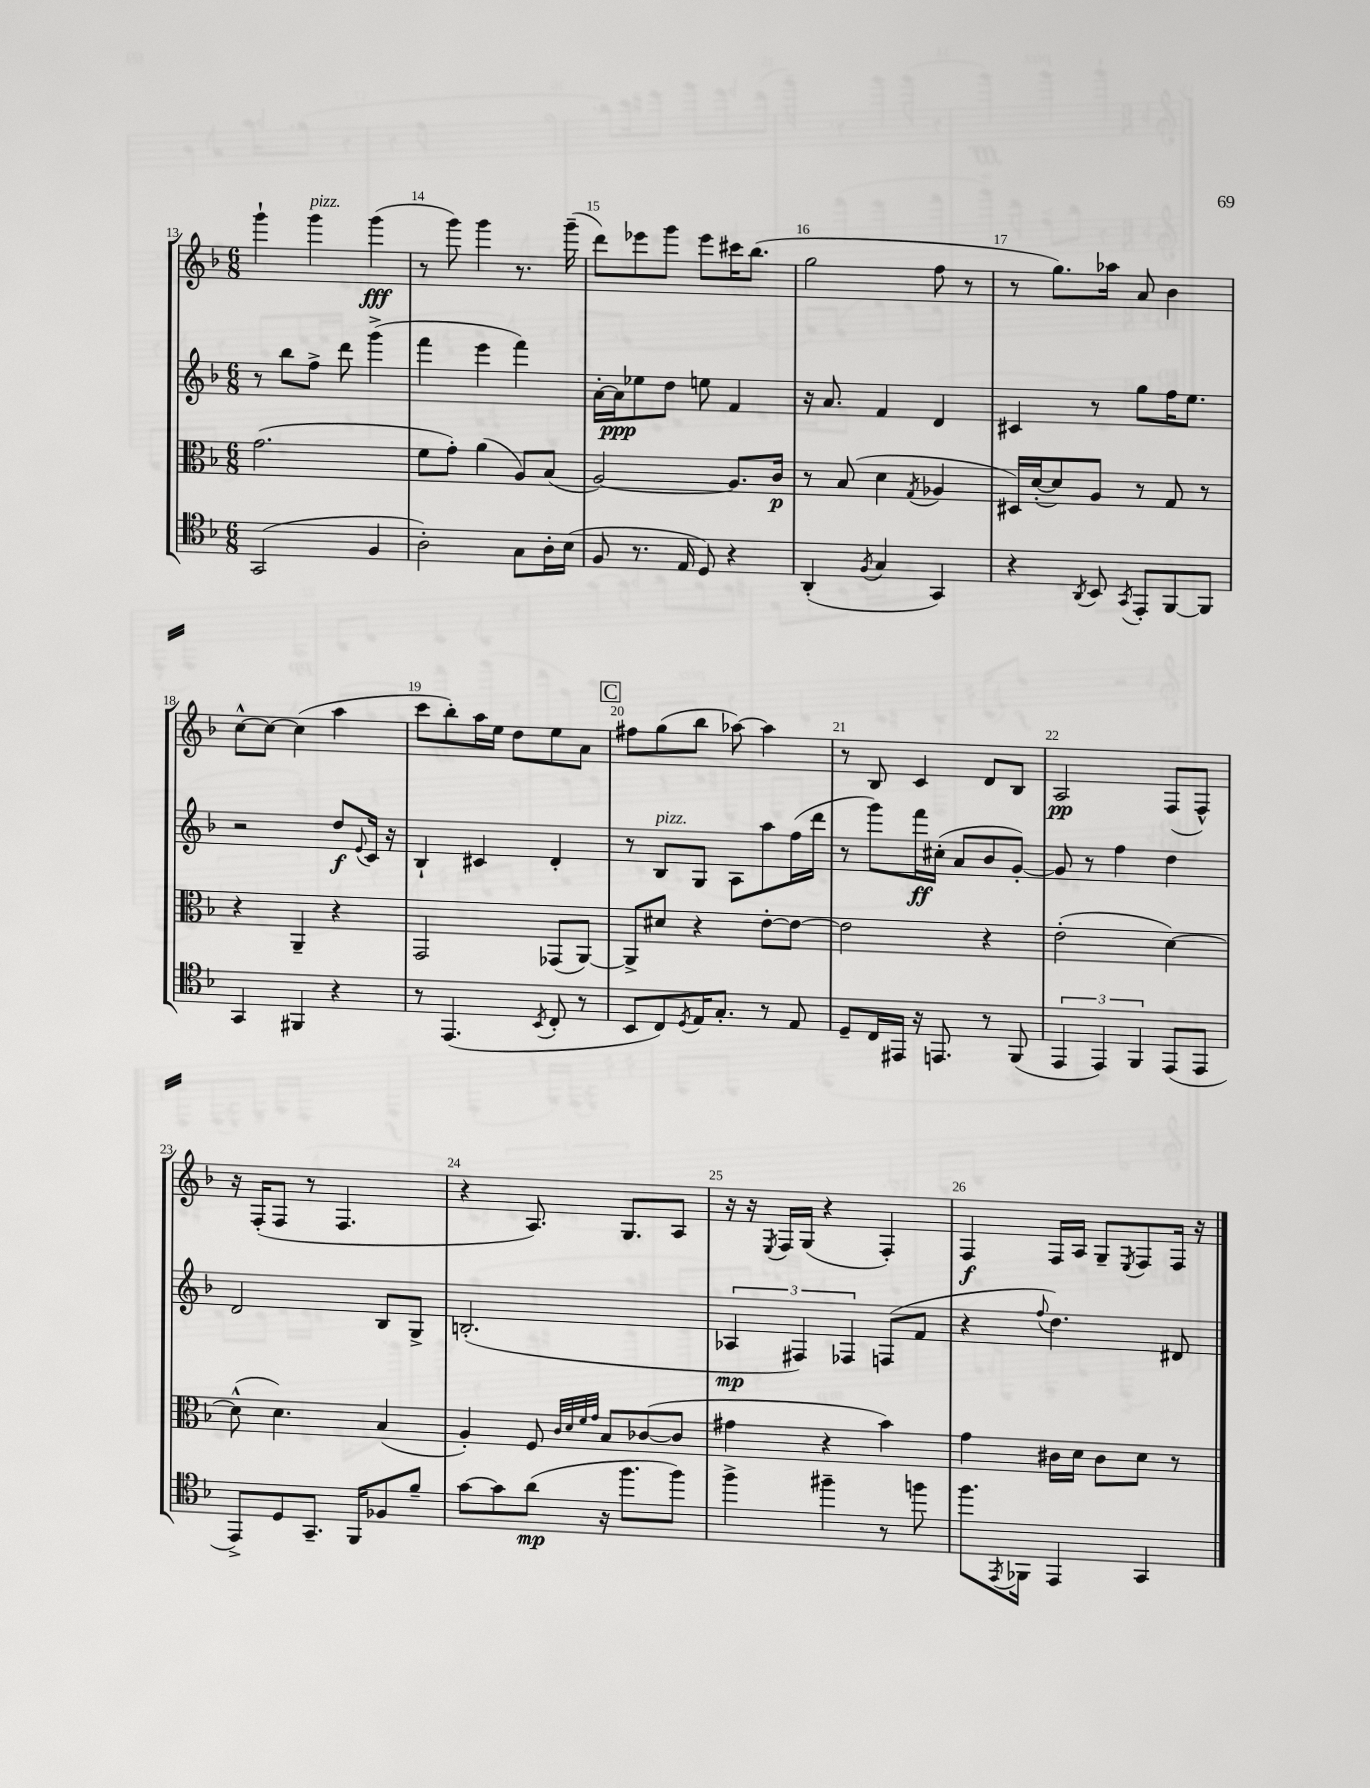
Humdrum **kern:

**kern	**dynam	**kern	**dynam	**kern	**dynam	**kern	**dynam
*part4	*part4	*part3	*part3	*part2	*part2	*part1	*part1
*staff4	*staff4	*staff3	*staff3	*staff2	*staff2	*staff1	*staff1
*clefC4	*	*clefC3	*	*clefG2	*	*clefG2	*
*k[b-]	*	*k[b-]	*	*k[b-]	*	*k[b-]	*
*M6/8	*	*M6/8	*	*M6/8	*	*M6/8	*
=13	=13	=13	=13	=13	=13	=13	=13
(2GG/	.	(2.g\	.	8r	.	4ggg`\	.
.	.	.	.	8bb-\L	.	.	.
!	!	!	!	!	!	!LO:TX:a:i:t=pizz.	!
.	.	.	.	8ff^\J	.	4ggg\	.
.	.	.	.	8ddd\	.	.	.
4F/	.	.	.	(4ggg^\	.	(4ggg\	fff
=14	=14	=14	=14	=14	=14	=14	=14
2A'\)	.	8f\L	.	4fff\	.	8r	.
.	.	8g'\J)	.	.	.	8ggg\)	.
.	.	(4a\	.	4eee\	.	4ggg\	.
8G\L	.	8A/L)	.	4fff\)	.	8.r	.
16A'\L	.	(8B-/J	.	.	.	.	.
(16B-\JJ	.	.	.	.	.	(16ggg~\	.
=15	=15	=15	=15	=15	=15	=15	=15
8F/	.	[2A/)	.	[16a'\LL	.	8ddd\L)	.
.	.	.	.	16a\J]	ppp	.	.
8.r	.	.	.	8ee-X\	.	8eee-X\	.
.	.	.	.	8dd\J	.	8ggg\J	.
16E/	.	.	.	.	.	.	.
8D/)	.	.	.	8een\	.	8eee-\L	.
4r	.	8.A/L]	.	4f/	.	16ccc#X\K	.
.	.	.	.	.	.	(8.bb-\J	.
.	.	16c/Jk	p	.	.	.	.
=16	=16	=16	=16	=16	=16	=16	=16
(4AA'/	.	8r	.	16r	.	2gg\	.
.	.	.	.	8.a/	.	.	.
.	.	(8B-/	.	.	.	.	.
8qF/	.	.	.	.	.	.	.
4G/	.	4d\	.	4f/	.	.	.
.	.	8qG/	.	.	.	.	.
4GG/)	.	4A-X/	.	4d/	.	8ff\	.
.	.	.	.	.	.	8r	.
=17	=17	=17	=17	=17	=17	=17	=17
4r	.	16D#X/LL)	.	4c#X/	.	8r	.
.	.	([16d'/J	.	.	.	.	.
.	.	8d/])	.	.	.	8.gg\L)	.
8qAA/	.	.	.	.	.	.	.
8BB-/	.	8A/J	.	8r	.	.	.
.	.	.	.	.	.	16aa-X\Jk	.
8qGG/	.	.	.	.	.	.	.
8EE'/L	.	8r	.	8gg\L	.	8a/	.
[8FF/	.	8G/	.	16ff\K	.	4b-\	.
.	.	.	.	8.ee\J	.	.	.
8FF/J]	.	8r	.	.	.	.	.
!!LO:LB:g=z
=18	=18	=18	=18	=18	=18	=18	=18
4GG/	.	4r	.	2r	.	[8cc^^\L	.
.	.	.	.	.	.	8cc\J_	.
4FF#X/	.	4AA~/	.	.	.	(4cc\]	.
4r	.	4r	.	8dd/L	f	4aa\	.
.	.	.	.	8qqe/	.	.	.
.	.	.	.	16c/Jk	.	.	.
.	.	.	.	16r	.	.	.
=19	=19	=19	=19	=19	=19	=19	=19
8r	.	2GG/	.	4B-`/	.	8ccc\L	.
(4.EE/	.	.	.	.	.	8bb-'\)	.
.	.	.	.	4c#X/	.	16aa\L	.
.	.	.	.	.	.	16ee\JJ	.
.	.	.	.	.	.	8dd\L	.
8qBB-/	.	.	.	.	.	.	.
8C'/	.	(8GG-X/L	.	4d'/	.	8ee\	.
8r	.	[8AA/J)	.	.	.	8a\J	.
!!LO:REH:place=s1:t=C
=20	=20	=20	=20	=20	=20	=20	=20
8BB-/L	.	8AA^/L]	.	8r	.	8ff#X\L	.
!	!	!	!	!LO:TX:a:i:t=pizz.	!	!	!
8C/)	.	8d#X/J	.	8B-/L	.	(8gg\	.
8qD/	.	.	.	.	.	.	.
16E/K	.	4r	.	8G/J	.	8bb-\J	.
8.G'/J	.	.	.	.	.	.	.
.	.	.	.	8A\L	.	[8aa-X\)	.
8r	.	[8e'\L	.	8aa\	.	4aa-\]	.
8E/	.	8e\J_	.	(16ff\L	.	.	.
.	.	.	.	16ddd\JJ	.	.	.
=21	=21	=21	=21	=21	=21	=21	=21
8D~/L	.	2e\]	.	8r	.	8r	.
16C/L	.	.	.	8ggg\L)	.	8B-/	.
16EE#X/JJ	.	.	.	.	.	.	.
16r	.	.	.	16fff\L	ff	4c/	.
8.EEn/	.	.	.	(16cc#X'\JJ	.	.	.
.	.	.	.	8a/L	.	.	.
8r	.	4r	.	8b-/	.	8d/L	.
(8FF/	.	.	.	[8g'/J)	.	8B-/J	.
=22	=22	=22	=22	=22	=22	=22	=22
6EE/	.	(2e'\	.	8g/]	.	2A/	pp
.	.	.	.	8r	.	.	.
6EE/)	.	.	.	.	.	.	.
.	.	.	.	4ff\	.	.	.
6FF/	.	.	.	.	.	.	.
(8EE/L	.	[4d\)	.	4dd\	.	(8F/L	.
8EE/J	.	.	.	.	.	8F^^/J)	.
!!LO:LB:g=z
=23	=23	=23	=23	=23	=23	=23	=23
8EE^/L)	.	(8d^^\]	.	2d/	.	16r	.
.	.	.	.	.	.	(16F'/KL	.
8D/	.	4.d\)	.	.	.	8F/J	.
8.GG~/J	.	.	.	.	.	8r	.
.	.	.	.	.	.	4.F/	.
16FF/KL	.	.	.	.	.	.	.
8F-X/	.	(4B-/	.	8B-/L	.	.	.
8f~/J	.	.	.	8G^/J	.	.	.
=24	=24	=24	=24	=24	=24	=24	=24
[8g\L	.	4A'/)	.	(2.Bn'/	.	4r	.
8g\]	.	.	.	.	.	.	.
(8a\J	mp	8F/	.	.	.	8.A/)	.
.	.	32qqc/LLL	.	.	.	.	.
.	.	32qqd/	.	.	.	.	.
.	.	32qqf/	.	.	.	.	.
.	.	32qqg/JJJ	.	.	.	.	.
16r	.	8B-/L	.	.	.	.	.
8.ff\L	.	.	.	.	.	8.G/L	.
.	.	([8c-X/	.	.	.	.	.
8ff\J)	.	8c-/J]	.	.	.	8A/J	.
=25	=25	=25	=25	=25	=25	=25	=25
4ff^\	.	4g#X\	.	6A-X/	mp	16r	.
.	.	.	.	.	.	16r	.
.	.	.	.	.	.	8qE/	.
.	.	.	.	.	.	16F/LL	.
.	.	.	.	6F#X/)	.	.	.
.	.	.	.	.	.	(16G/JJ	.
4ff#X~\	.	4r	.	.	.	4r	.
.	.	.	.	6F-X/	.	.	.
8r	.	4b-\)	.	(8Fn/L	.	4F'/)	.
8ffn\	.	.	.	8f/J	.	.	.
=26	=26	=26	=26	=26	=26	=26	=26
8.ff\L	.	4g\	.	4r	.	4F/	f
8qEE/	.	.	.	.	.	.	.
16FF-X\Jk	.	.	.	.	.	.	.
.	.	.	.	8qqff/	.	.	.
4EE/	.	16c#X\LL	.	4.dd\)	.	16F/LL	.
.	.	16d\JJ	.	.	.	16A/JJ	.
.	.	8c#\L	.	.	.	8G~/L	.
.	.	.	.	.	.	8qE/	.
4GG/	.	8d\J	.	.	.	8F/	.
.	.	8r	.	8d#X/	.	16F/Jk	.
.	.	.	.	.	.	16r	.
==	==	==	==	==	==	==	==
*-	*-	*-	*-	*-	*-	*-	*-
